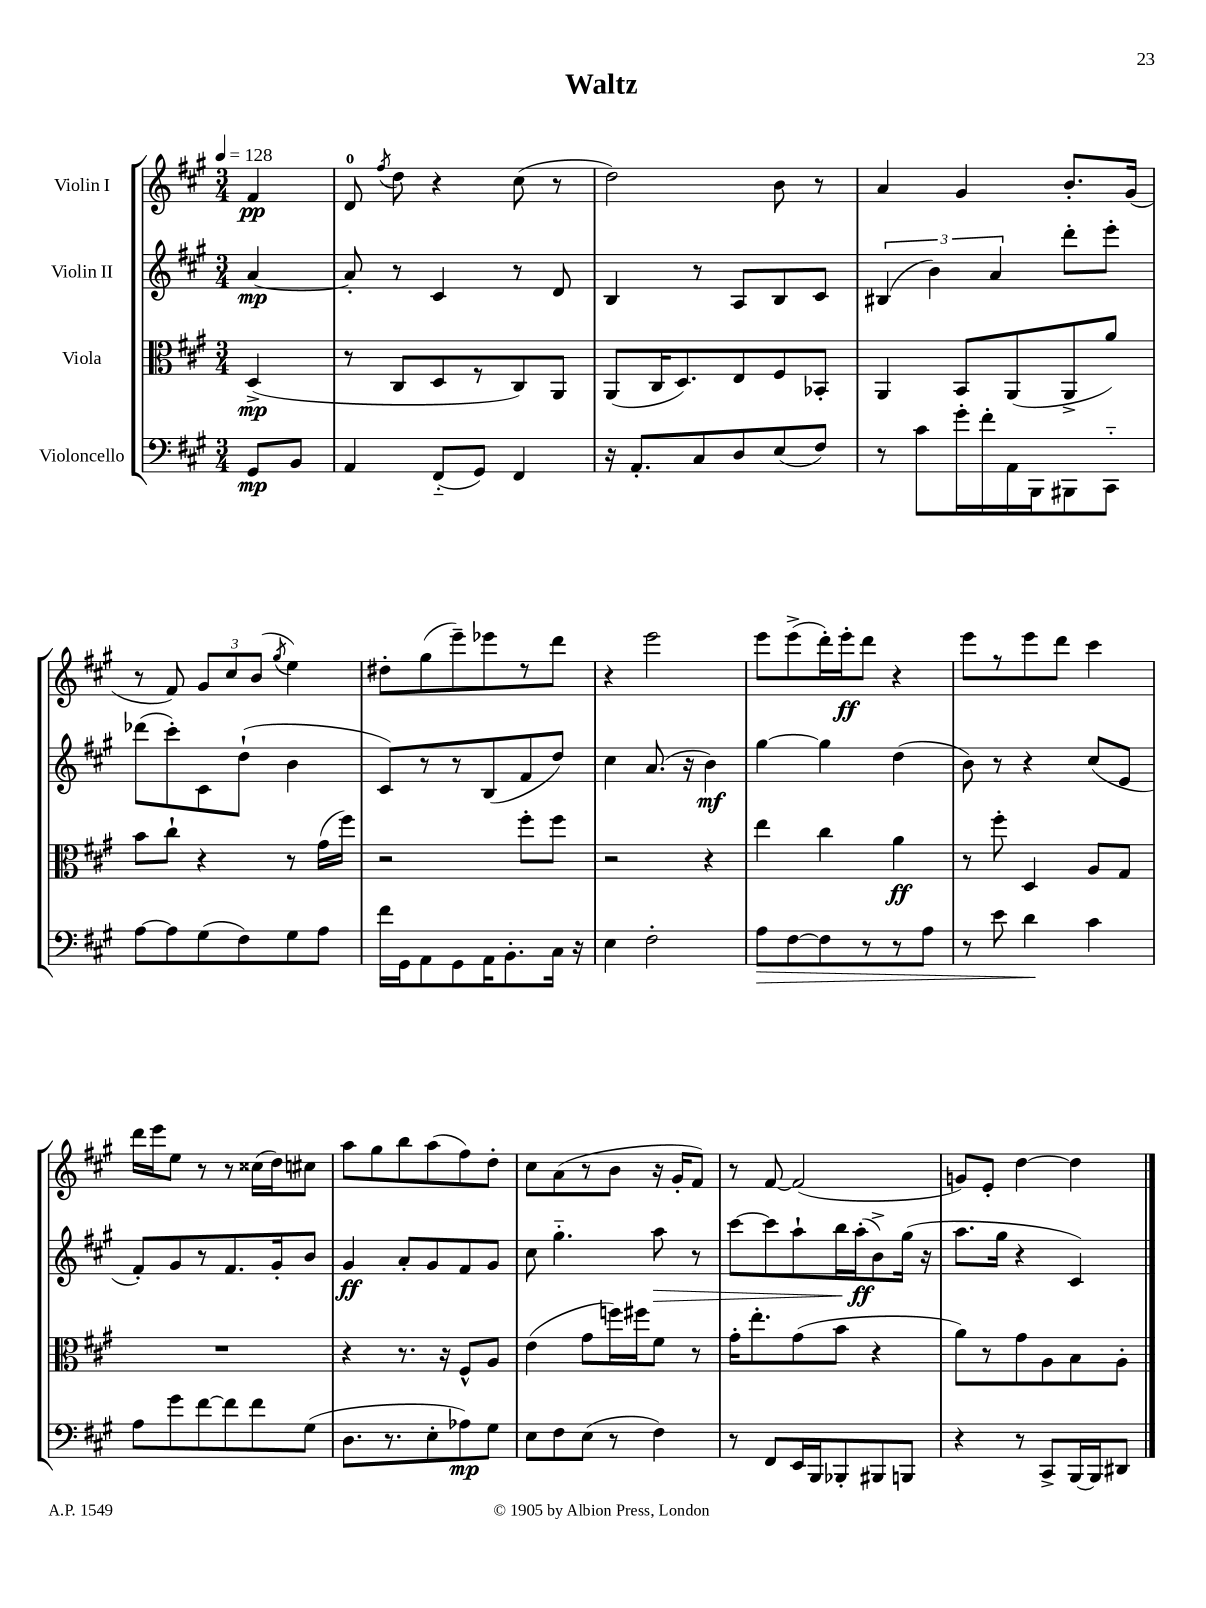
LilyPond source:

\header { title = "Waltz" }
<<
\new StaffGroup <<
\new Staff = "s0" \with { instrumentName = "Violin I" } {
    \clef treble \key a \major \numericTimeSignature \time 3/4 \partial 4 \tempo 4 = 128
    \autoBeamOff fis'4\pp |
    d'8-0 \acciaccatura { fis''8 } d''8 r4 cis''8( r8 |
    d''2) b'8 r8 |
    a'4 gis'4 b'8.[-. gis'16]( |
    r8 fis'8) \tuplet 3/2 { gis'8[ cis''8 b'8]( } \acciaccatura { gis''8 } e''4) |
    dis''8[-. gis''8( e'''8--) ees'''8 r8 d'''8] |
    r4 e'''2 |
    e'''8[ e'''8->( d'''16-.) e'''16-.\ff d'''8] r4 |
    e'''8[ r8 e'''8 d'''8] cis'''4 |
    d'''16[ e'''16 e''8] r8 r8 cisis''16[( d''16) cis''8] |
    a''8[ gis''8 b''8 a''8( fis''8) d''8]-. |
    cis''8[ a'8( r8 b'8] r16 gis'16[-. fis'8]) |
    r8 fis'8~ fis'2( |
    g'8[) e'8]-. d''4~ d''4 \bar "|." |
}
\new Staff = "s1" \with { instrumentName = "Violin II" } {
    \clef treble \key a \major \numericTimeSignature \time 3/4 \partial 4
    \autoBeamOff a'4~\mp |
    a'8-. r8 cis'4 r8 d'8 |
    b4 r8 a8[ b8 cis'8] |
    \tuplet 3/2 { bis4( b'4) a'4 } d'''8[-. e'''8]-. |
    des'''8[( cis'''8-.) cis'8 d''8]-!( b'4 |
    cis'8[) r8 r8 b8( fis'8 d''8]) |
    cis''4 a'8.( r16 b'4\mf) |
    gis''4~ gis''4 d''4( |
    b'8) r8 r4 cis''8[( e'8] |
    fis'8[-.) gis'8 r8 fis'8. gis'16-. b'8] |
    gis'4\ff a'8[-. gis'8 fis'8 gis'8] |
    cis''8 gis''4.-_ a''8\> r8 |
    cis'''8[~ cis'''8 a''8-! b''16 a''16-.\ff\!( b'8->) gis''16]( r16 |
    a''8.[ gis''16] r4 cis'4) \bar "|." |
}
\new Staff = "s2" \with { instrumentName = "Viola" } {
    \clef alto \key a \major \numericTimeSignature \time 3/4 \partial 4
    \autoBeamOff d4->\mp( |
    r8 cis8[ d8 r8 cis8) a,8] |
    a,8[( cis16 d8.) e8 fis8 bes,8]-. |
    a,4 b,8[ a,8( a,8-> a'8]) |
    b'8[ cis''8]-! r4 r8 gis'16[( fis''16]) |
    r2 fis''8[-. fis''8] |
    r2 r4 |
    e''4 cis''4 a'4\ff |
    r8 fis''8-. d4 a8[ gis8] |
    R2. |
    r4 r8. r16 fis8[-^ a8] |
    e'4( gis'8[ f''16) fis''16 fis'8] r8 |
    gis'16[-. e''8.-. gis'8( b'8] r4 |
    a'8[) r8 gis'8 a8 b8 a8]-. \bar "|." |
}
\new Staff = "s3" \with { instrumentName = "Violoncello" } {
    \clef bass \key a \major \numericTimeSignature \time 3/4 \partial 4
    \autoBeamOff gis,8[\mp b,8] |
    a,4 fis,8[-_( gis,8]) fis,4 |
    r16 a,8.[-. cis8 d8 e8( fis8]) |
    r8 cis'8[ gis'16-. fis'16-. a,16 b,,16 bis,,8 cis,8]-_ |
    a8[~ a8 gis8( fis8) gis8 a8] |
    fis'16[ gis,16 a,8 gis,8 a,16 b,8.-. cis16] r16 |
    e4 fis2-. |
    a8[\> fis8~ fis8 r8 r8 a8] |
    r8 e'8 d'4\! cis'4 |
    a8[ gis'8 fis'8~ fis'8 fis'8 gis8]( |
    d8.[ r8. e8-. aes8\mp) gis8] |
    e8[ fis8 e8]( r8 fis4) |
    r8 fis,8[ e,16 b,,16 bes,,8-. bis,,8 b,,8] |
    r4 r8 cis,8[-> b,,16~ b,,16 dis,8] \bar "|." |
}
>>
>>
\layout { \context { \Score \remove "Bar_number_engraver" } }
